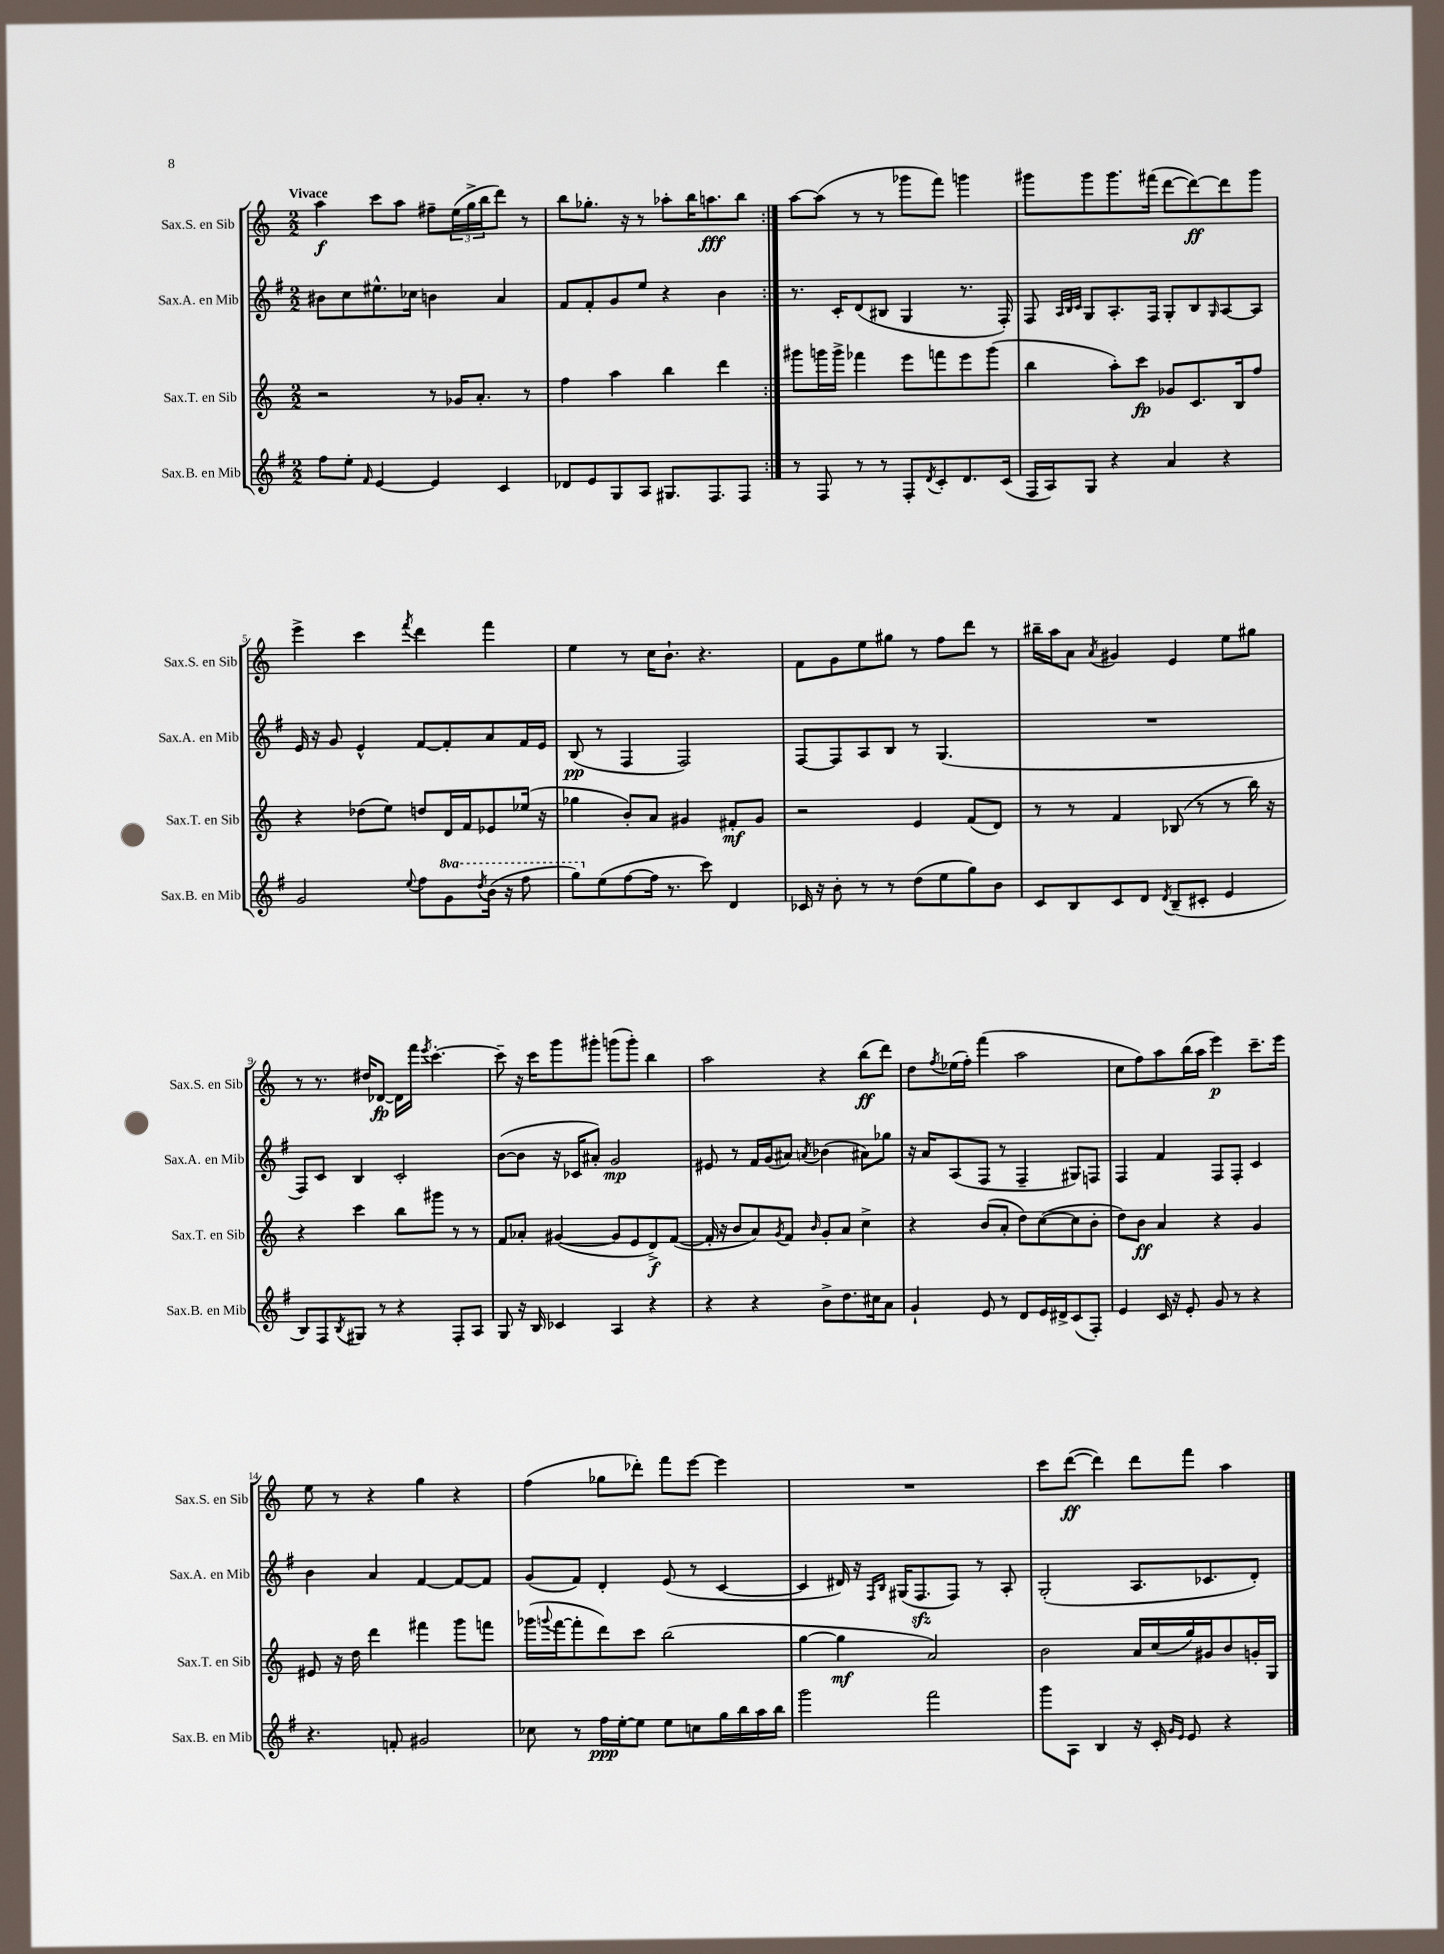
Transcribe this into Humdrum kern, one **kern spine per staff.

**kern	**kern	**kern	**kern
*staff4	*staff3	*staff2	*staff1
*clefG2	*clefG2	*clefG2	*clefG2
*k[f#]	*k[]	*k[f#]	*k[]
*M2/2	*M2/2	*M2/2	*M2/2
8ff#	2r	8b#	4aa
8ee'	.	8cc	.
16qqf#	.	.	.
[4e	.	8.ee#^^	8ccc
.	.	.	8aa
.	.	16cc-	.
4e]	8r	4b	8ff#~
.	16g-	.	(24ee
.	.	.	24gg^
.	8.a'	.	.
.	.	.	24bb
4c	.	4a	8ddd)
.	8r	.	8r
=	=	=	=
8d-	4ff	8f#	8bb
8e	.	8f#'	8.gg-'
8G	4aa	8g	.
.	.	.	16r
8A	.	8ee	8r
8.G#	4bb	4r	8aa-'
.	.	.	16bb
8.F#	.	.	8.aa
.	4ddd	4b	.
8F#	.	.	8bb
=:|!	=:|!	=:|!	=:|!
8r	8ggg#	8.r	[8aa
8F#	16ggg	.	(8aa]
.	16ggg^	16c'	.
8r	4fff-	(8d	8r
8r	.	8B#	8r
8F#'	8eee	4G	8ggg-
8qd	.	.	.
8c'	8fff	.	8fff)
8.d	8eee	8.r	4ggg
.	(8ggg	.	.
(16c	.	16F#')	.
=	=	=	=
16F#	4bb	8F#	8ggg#
16A)	.	.	.
.	.	32qqA	.
.	.	32qqB	.
.	.	32qqc	.
8G	.	8G	8ggg#
4r	8aa')	8.A'	8.ggg#
.	8ccc	.	.
.	.	16F#	(16fff#
4a	8g-	8G'	[8ddd
.	8.c	8B	8ddd_)
.	.	16qqG	.
4r	.	[8A	8ddd]
.	16B	.	.
.	8ff	8A]	8ggg#
=	=	=	=
2g	4r	16e	4eee^
.	.	16r	.
.	.	8g	.
.	(8dd-	4e^^	4ccc
.	8ee)	.	.
8qqee	.	.	8qfff
8ff#	8dd	[8f#	4ddd
8gg	16d	8f#']	.
.	16f	.	.
8qddd	.	.	.
(16bb	8e-	8a	4fff
16r	.	.	.
8fff#	(16ee-	16f#	.
.	16r	16e	.
=	=	=	=
8ggg)	4gg-	(8B	4ee
(8ee	.	8r	.
[8ff#	8b')	4F#	8r
16ff#]	8a	.	16cc
8.r	.	.	8.b`
.	4g#	2F#)	.
8ccc)	.	.	4.r
4d	8f#'	.	.
.	8g#	.	.
=	=	=	=
16c-	2r	[8F#	8f
16r	.	.	.
8b'	.	8F#]	8g
8r	.	8A	8ee
8r	.	8B	8gg#
(8dd	4e	8r	8r
8ee	.	(4.G	8ff
8gg)	(8f	.	8ddd
8b	8d)	.	8r
=	=	=	=
8c	8r	1r	16bb#~
.	.	.	16aa
8B	8r	.	8a
.	.	.	8qa
8c	4f	.	4g#
8d	.	.	.
8qd	.	.	.
(8B~	(8B-	.	4e
8c#'	8r	.	.
4e	8r	.	8ee
.	16bb)	.	8gg#
.	16r	.	.
=	=	=	=
8B)	4r	8F#)	8r
8F#	.	8c	8.r
8qB	.	.	.
8G#	4ccc	4B	.
.	.	.	16dd#
8r	.	.	[8d-
4r	8bb	2c'	16d-]
.	.	.	16fff
.	.	.	8qeee
.	8ggg#	.	[4.ccc'
8F#'	8r	.	.
8A	8r	.	.
=	=	=	=
8G	8f	([8b	8ccc~]
16r	8a-'	8b]	16r
16B	.	.	16ccc
4c-	([4g#	16r	8ggg
.	.	16c-	.
.	.	8a#')	8ggg#'
4A	8g#]	2g	(8ggg
.	8e	.	8ggg')
4r	8d^)	.	4bb
.	([8f	.	.
=	=	=	=
4r	16f']	8e#	2aa
.	16r	.	.
.	8b	8r	.
4r	8a)	16f#	.
.	.	(16g	.
.	8qg	.	.
.	8f	8a#)	.
.	16qqb	8qa	.
8b^	8g'	(4b-	4r
8.dd	8a	.	.
.	4cc^	8a#)	(8bb
16cc#	.	.	.
8a	.	8gg-	8ddd)
=	=	=	=
4g`	4r	16r	8dd
.	.	16a	.
.	.	.	8qff
.	.	(8A	(16ee-
.	.	.	16ff')
8e	(8b	8F#	(4fff
8r	8a'	8r	.
8d	8dd)	4F#~	2aa
16e	([8cc	.	.
16d#^	.	.	.
(8c	8cc]	8G#)	.
8F#')	8b'	8F	.
=	=	=	=
4e	8dd)	4F#	8cc
.	8b	.	8ff)
16c	4a	4f#	8aa
16r	.	.	.
8e'	.	.	(16bb
.	.	.	16aa
8g	4r	8F#	4eee)
8r	.	8F#'	.
4r	4g	4c	8.ccc~
.	.	.	16eee
=	=	=	=
4.r	8e#	4b	8ee
.	16r	.	8r
.	16dd	.	.
.	4ddd	4a	4r
8f'	.	.	.
2g#	4fff#	[4f#	4gg
.	8ggg	8f#_	4r
.	8fff	8f#]	.
=	=	=	=
8cc-	(16ggg-	(8g	(4ff
.	8qqggg	.	.
.	[16fff	.	.
8r	8fff']	8f#)	.
16ff#	8ddd)	4d'	8gg-
[16ee'	.	.	.
8ee]	8ccc	.	8ddd-')
8ee	(2bb	(8e	8fff
8cc	.	8r	[8eee
16gg	.	[4c	4eee]
16bb	.	.	.
16aa	.	.	.
16bb	.	.	.
=	=	=	=
2ggg	[4gg	4c]	1r
.	4gg]	16d#)	.
.	.	16r	.
.	.	16qqF#	.
.	.	16qqB	.
.	.	(16G#	.
.	.	8.F#	.
2fff#	2a)	.	.
.	.	8F#)	.
.	.	8r	.
.	.	8A'	.
=	=	=	=
8ggg	2b	(2G'	8ccc
8A	.	.	([8ddd
4B	.	.	4ddd])
16r	16a	8.A	8ddd
16c'	(16cc	.	.
16qqg	.	.	.
16qqe	.	.	.
8e	16gg)	.	8fff
.	16g#	8.c-	.
4r	8b	.	4aa
.	16g'	8d')	.
.	16G	.	.
==	==	==	==
*-	*-	*-	*-
